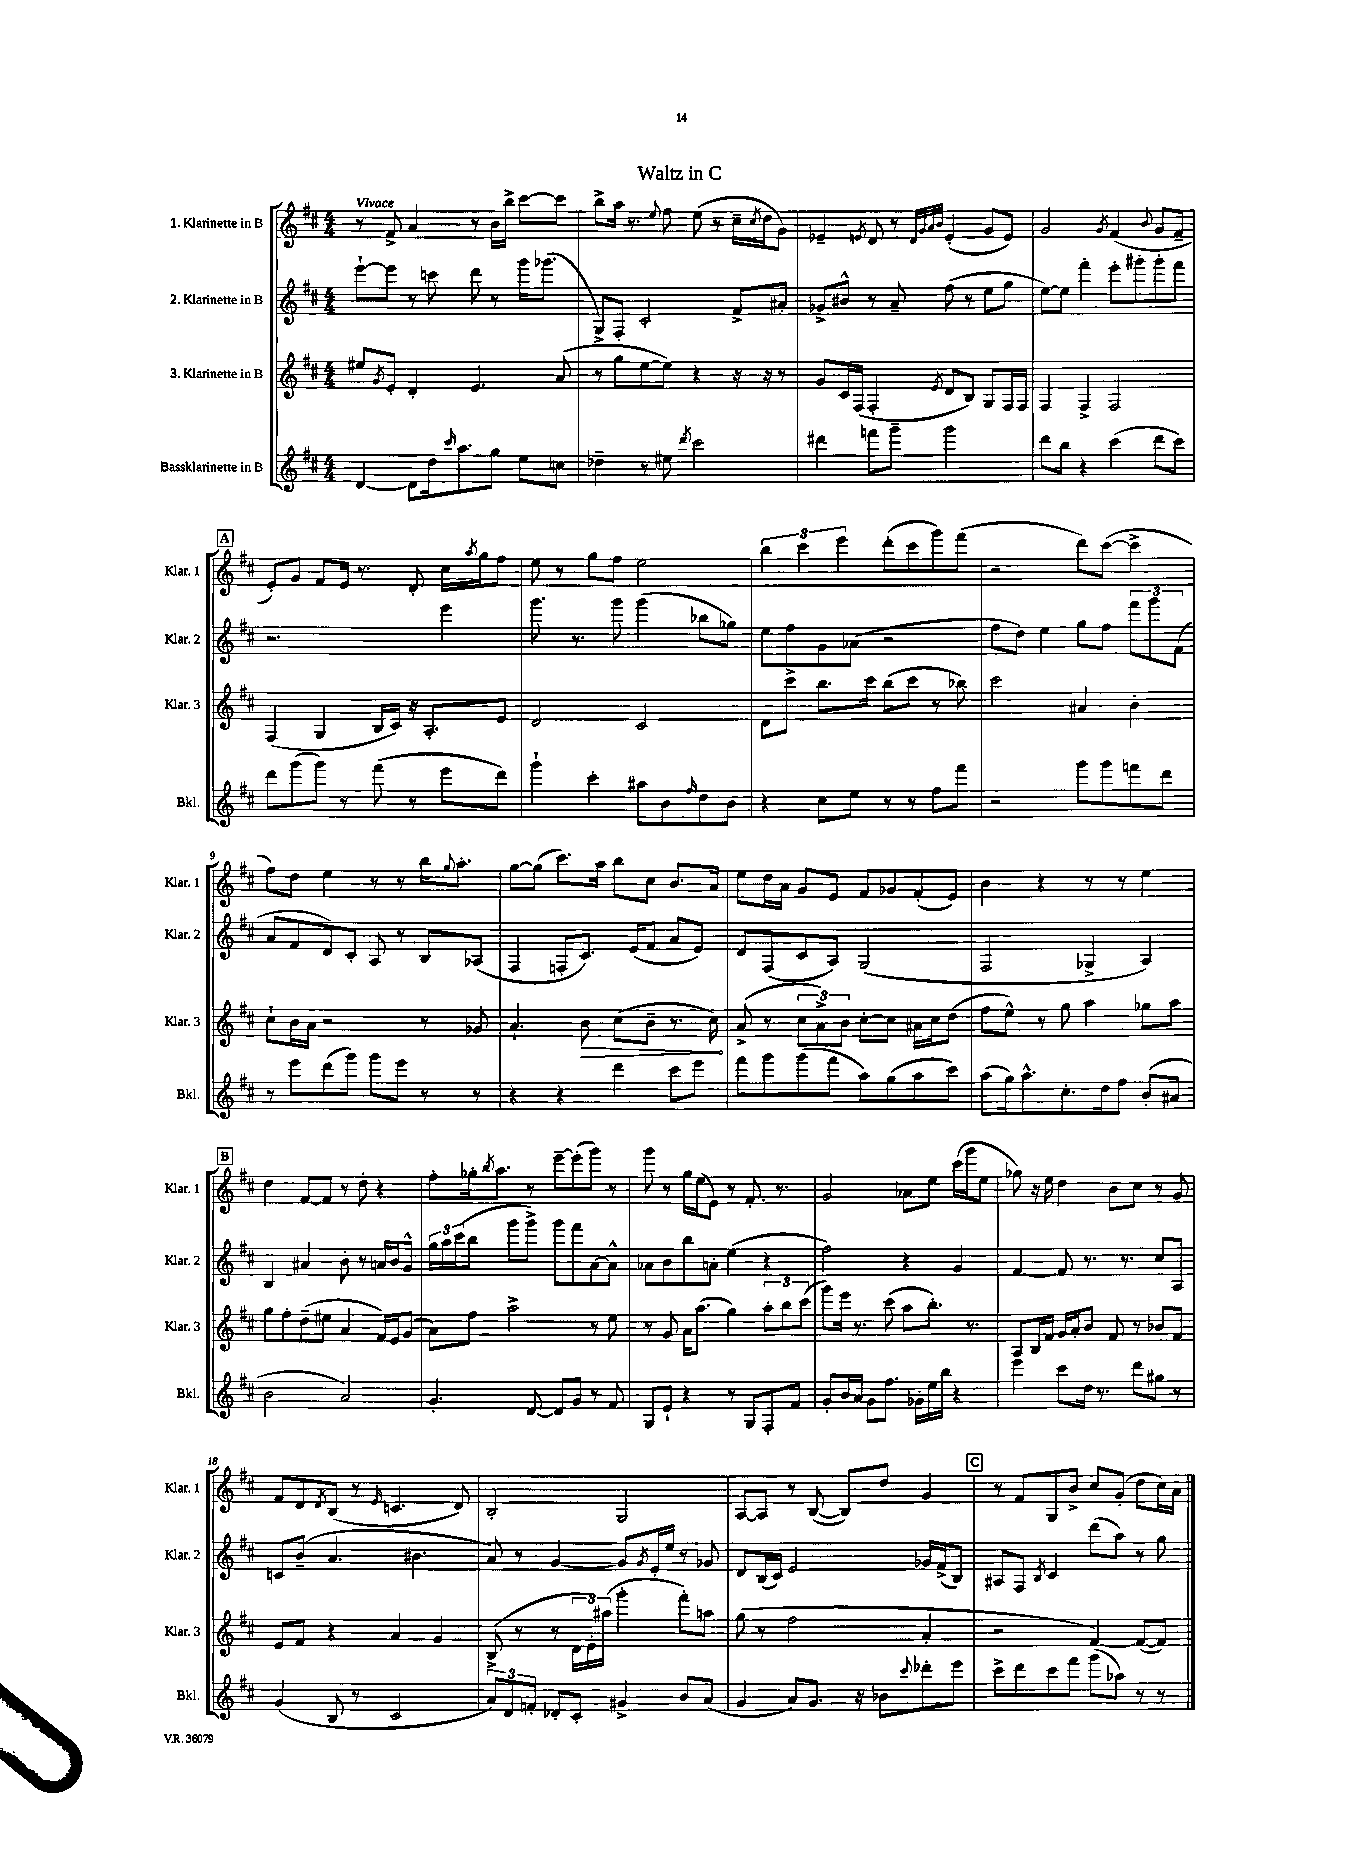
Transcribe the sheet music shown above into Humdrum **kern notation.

**kern	**kern	**kern	**kern
*staff4	*staff3	*staff2	*staff1
*clefG2	*clefG2	*clefG2	*clefG2
*k[f#c#]	*k[f#c#]	*k[f#c#]	*k[f#c#]
*M4/4	*M4/4	*M4/4	*M4/4
[4d	8ee#	[8eee`	8r
.	8qg	.	.
.	8e'	8eee]	8f#^
8d]	4d'	8r	4a
16dd	.	8ccc	.
16qqccc#	.	.	.
8.aa	.	.	.
.	4.e	8ddd	8r
8gg	.	8r	16b
.	.	.	16bb^
8ee	.	16ggg	[8ccc#
.	.	(8.ggg-	.
8cc	(8a	.	8ccc#]
=	=	=	=
4dd-~	8r	8G^)	8bb^
.	8gg	8F#'	16aa
.	.	.	8.r
8r	[8ee	2c#'	.
.	.	.	8qqee
8ee#	8ee])	.	8ff#
8qddd	.	.	.
2ccc#	4r	.	(8ee
.	.	.	8r
.	16r	8f#^	16cc#~
.	.	.	8qcc#
.	16r	.	16dd
.	8r	8a#'	8g)
=	=	=	=
4ddd#	8g	8g-^	4e-~
.	16c#	8b#^^	.
.	(16F#	.	.
.	.	.	8qe
8fff	4F#'	8r	8d
8ggg~	.	8a~	8r
.	.	.	32qqd
.	.	.	32qqg
.	.	.	32qqa
.	8qe	.	32qqb
2ggg	8d	(8ff#	(4e'
.	8B)	8r	.
.	8G	8ee	8g
.	16F#	8gg	8e)
.	16F#	.	.
=	=	=	=
8ddd	4F#	[8ee)	2g
8bb	.	8ee]	.
4r	4F#^	4fff#'	.
.	.	.	8qg
(4ccc#	2F#	8eee'	(4f#
.	.	8ggg#'	.
.	.	.	8qqb
8ddd	.	8ggg#'	8g
8ccc#)	.	8fff#	8f#~
=	=	=	=
8ddd	(4F#	2.r	8e')
(8ggg	.	.	8g
8ggg)	4G	.	8f#
8r	.	.	16e
.	.	.	8.r
(8fff#	16B	.	.
.	16c#)	.	.
8r	16r	.	8d'
.	8.A'	.	.
8eee	.	4eee	16cc#
.	.	.	8qaa
.	.	.	16gg
8ddd)	8e	.	8ff#
=	=	=	=
4ggg`	2d	8.ggg	8ee
.	.	.	8r
.	.	8.r	.
4ccc#'	.	.	8gg
.	.	8ggg	8ff#
8aa#	2c#	(4ggg	2ee
8b	.	.	.
16qqff#	.	.	.
8dd	.	8bb-	.
8b	.	8gg-)	.
=	=	=	=
4r	8d	8ee	6bb
.	8ccc#^	8ff#	.
.	.	.	6ccc#
8cc#	8.bb	8g	.
.	.	.	6eee
8ee	.	(8a-	.
.	16ccc#	.	.
8r	(8bb	2r	(8ddd'
8r	8ccc#	.	8ccc#
8ff#	8r	.	8ggg)
8fff#	8bb-)	.	(8fff#
=	=	=	=
2r	2ccc#	8ff#	2r
.	.	8dd)	.
.	.	4ee	.
8ggg	4a#	8gg	8ddd)
8ggg	.	8ff#	([8ccc#
8fff	4b'	12fff#	4ccc#^]
.	.	12ggg	.
8ddd	.	.	.
.	.	(12f#	.
=	=	=	=
8r	8cc#`	8a	8ff#)
8eee	16b	8f#	8dd
.	16a	.	.
(8ddd	2r	8d)	4ee
8ggg)	.	8c#'	.
8ggg	.	8A	8r
8eee	.	8r	8r
8r	8r	8B	16bb
.	.	.	8qqgg
.	.	.	8.aa'
8r	8g-	(8A-	.
=	=	=	=
4r	4.a`	4F#	[8gg
.	.	.	(8gg]
4r	.	8F'	8.ccc#)
.	8b	8.c#)	.
.	.	.	16aa
4ddd	(8cc#	.	8bb
.	.	(16e	.
.	8b~	8f#	8cc#
8ccc#	8.r	8a	8.b
8eee	.	8e)	.
.	16cc#)	.	16a
=	=	=	=
8fff#	(8a^	8d	8ee
8ggg	8r	(8F#	16dd
.	.	.	16a
(8ggg	12cc#	8c#	8g
.	12a^)	.	.
8fff#	.	8A)	8e
.	12b	.	.
8aa)	[8cc#'	(2G	8f#
(8gg	8cc#]	.	8g-
8aa	16a#	.	(8f#'
.	16cc#	.	.
8ccc#)	(8dd	.	8e)
=	=	=	=
(8aa	8ff#	2F#	4b
16gg)	8ee^^)	.	.
8.aa^^	.	.	.
.	8r	.	4r
8.cc#'	8gg	.	.
.	4aa	4G-^	8r
16dd	.	.	.
8ff#	.	.	8r
(8b'	8gg-	4A)	4ee
8a#	8aa	.	.
=	=	=	=
2b	8gg	4B	4dd
.	8ff#'	.	.
.	(8dd~	4a#	[8f#
.	8ee#	.	8f#]
2a)	4a	8b'	8r
.	.	8r	8dd'
.	16f#)	16a	4r
.	16e	16b	.
.	(8g	8g^^	.
=	=	=	=
4.g'	8a)	24gg	8ff#'
.	.	24aa	.
.	.	(24ccc#	.
.	8ff#	8bb	16gg-'
.	.	.	8qbb
.	.	.	8.aa
.	2aa^	8ggg	.
[8d	.	8ggg^)	8r
8d]	.	8ggg	[8eee~
8g	.	8fff#	(8eee']
8r	8r	[8a	8ggg)
8f#	8ee	8a^^]	8r
=	=	=	=
8G	8r	8a-	8ggg
8e`	8g	8b	8r
4r	16a	8bb	16gg
.	(8.aa	.	(16ee
.	.	8a'	8e)
8r	4gg)	(4ee	8r
8G	.	.	8.f#'
8F#'	12aa'	4r	.
.	.	.	8.r
.	12bb	.	.
8f#	.	.	.
.	(12ccc#	.	.
=	=	=	=
8g'	8ggg)	2ff#)	2g
16b	16eee	.	.
16a	8.r	.	.
8g	.	.	.
8.ff#	(8ccc#	.	.
.	8aa	4r	8a-
16g-'	.	.	.
16ee	8.bb')	.	8ee
16bb	.	.	.
4r	.	4g	(16ccc#
.	8.r	.	16ggg
.	.	.	8ee
=	=	=	=
4eee	8A	[4f#	8gg-)
.	16B	.	16r
.	16f#	.	16ee
8ccc#	16g	8f#]	4dd
.	16a'	.	.
16dd	8b	8.r	.
8.r	.	.	.
.	8f#	.	8b
.	.	8.r	.
8ddd	8r	.	8cc#
8gg#	8b-	8cc#	8r
8r	8f#	8A	8g
=	=	=	=
(4g	8e	8c	8f#
.	8f#	(8b~	8d
.	.	.	8qd
8B	4r	4.a	(8B
8r	.	.	8r
.	.	.	16qqe
2c#	4a	.	4.c
.	.	4.b#	.
.	4g	.	.
.	.	.	8d)
=	=	=	=
12a)	(8B^	8a)	2B'
12d	.	.	.
.	8r	8r	.
12f'	.	.	.
8d-'	8r	[4g	.
8c#'	24d	.	.
.	24e')	.	.
.	(24aa#	.	.
4g#^	4ggg'	8g]	2G
.	.	8qg	.
.	.	16e'	.
.	.	16ee	.
8b	8fff#')	8r	.
(8a	8aa	8g-	.
=	=	=	=
4g	(8gg	8d	[8A
.	8r	(16B	8A]
.	.	16c#)	.
8a)	2ff#	2e	8r
8.g	.	.	([8B
.	.	.	8B])
16r	.	.	.
8b-	.	.	8dd
8qqccc#	.	.	.
8ddd-'	4a'	16g-	4g
.	.	(16f#^	.
8eee	.	8B)	.
=	=	=	=
8ccc#^	2r	8A#	8r
8ddd	.	8F#	8f#
.	.	8qB	.
8ccc#	.	4c#	8G
8fff#	.	.	8b^
(8ggg	[4f#)	(8ddd	8cc#
8aa-)	.	8aa)	(8g'
8r	(8f#_	8r	8dd
8r	8f#])	8gg	16cc#)
.	.	.	16a
==	==	==	==
*-	*-	*-	*-
